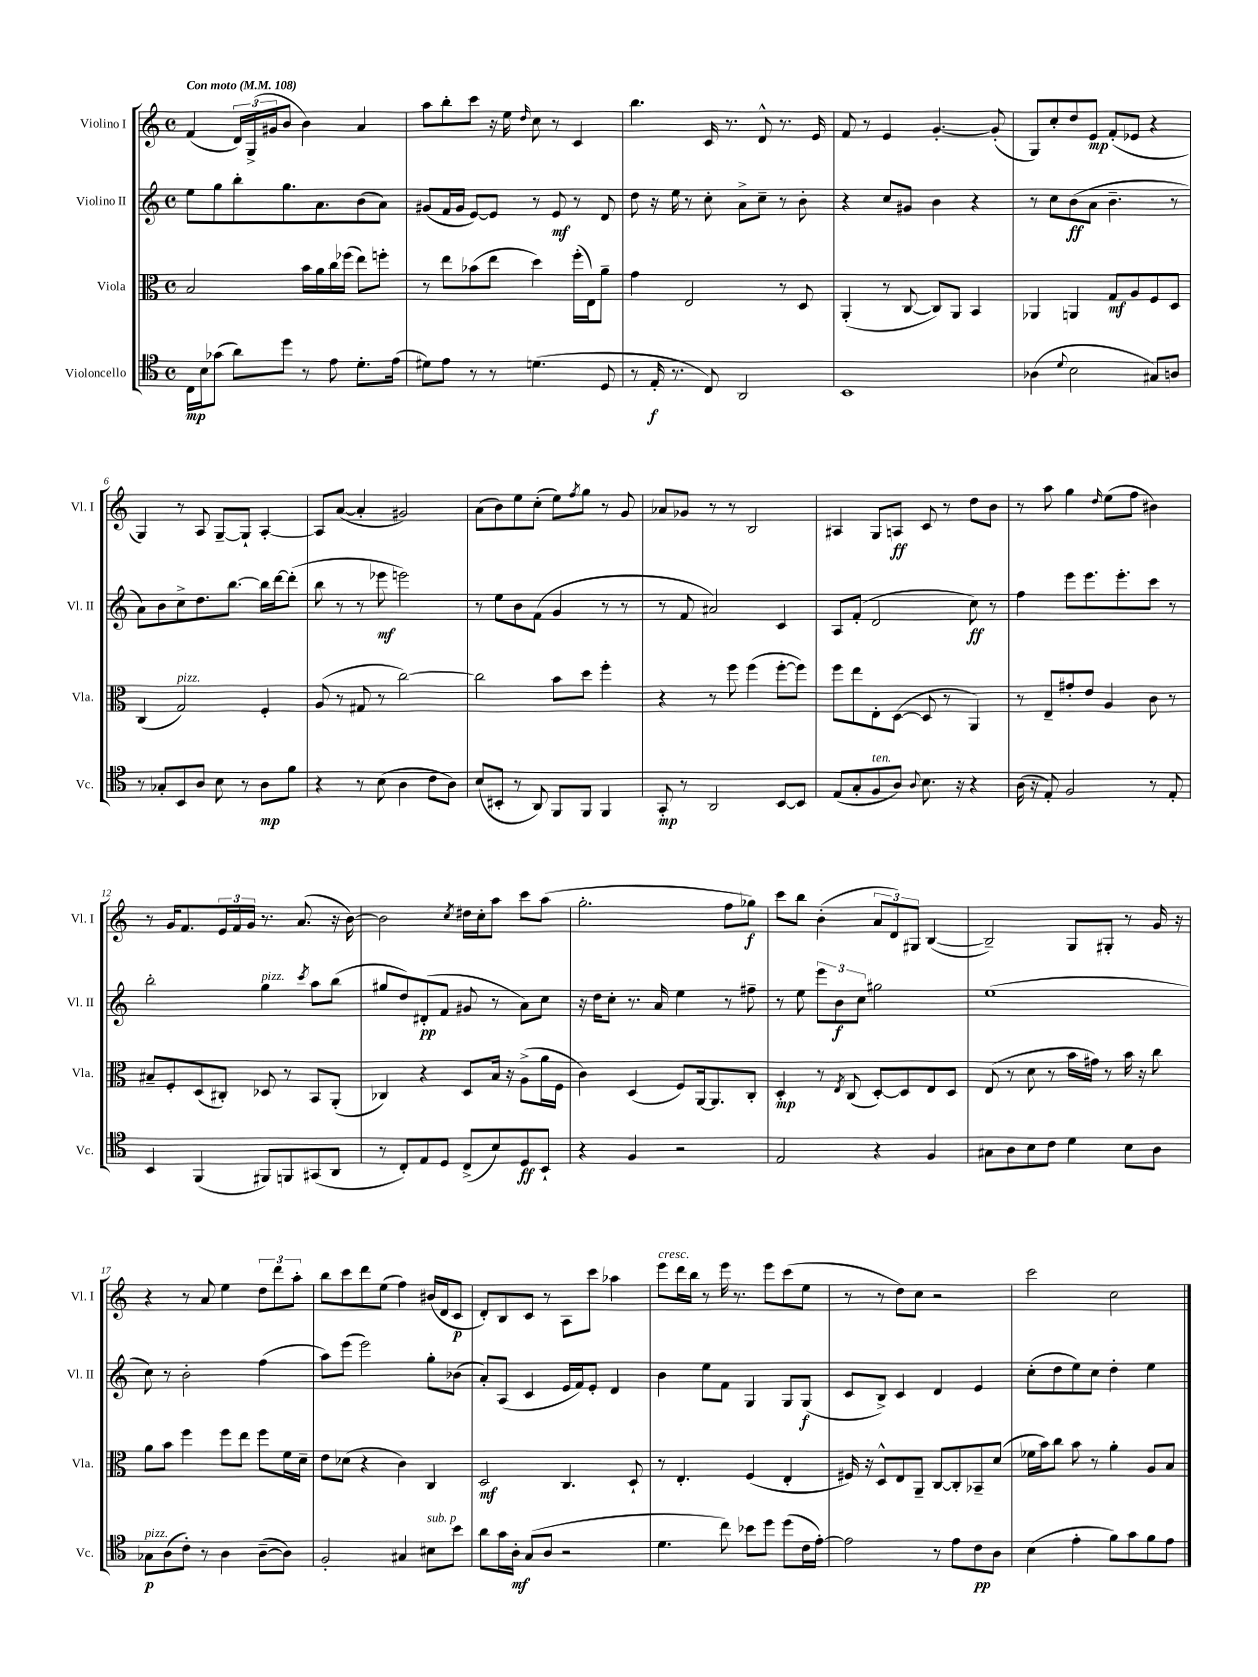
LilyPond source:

<<
\new StaffGroup <<
\new Staff = "s0" \with { instrumentName = "Violino I" shortInstrumentName = "Vl. I" } {
    \clef treble \key c \major \defaultTimeSignature \time 4/4 \tempo "Con moto" 4 = 108
    f'4( \tuplet 3/2 { d'16) g16->( gis'16 } b'8 b'4) a'4 |
    a''8 b''8-. c'''8 r16 e''16 \grace { d''16 } c''8 r8 c'4 |
    b''4. c'16 r8. d'8-^ r8. e'16 |
    f'8 r8 e'4 g'4.~-. g'8-.( |
    g8) c''8-. d''8 e'8\mp f'8-.( ees'8 r4 |
    g4) r8 a8 g8~-- g8-! a4~-. |
    a8 a'8~( a'4-. gis'2) |
    a'8( b'8) e''8 c''8-.( e''8) \acciaccatura { f''8 } g''8 r8 g'8 |
    aes'8 ges'8 r8 r8 b2 |
    ais4 g8 a8\ff c'8 r8 d''8 b'8 |
    r8 a''8 g''4 \grace { d''16 } e''8( f''8 bis'4) |
    r8 g'16 f'8. \tuplet 3/2 { e'16 f'16 g'16 } r8. a'8.( r16 b'16~) |
    b'2 \acciaccatura { c''8 } dis''16 c''16-. a''8 c'''8 a''8( |
    g''2.-. f''8 ges''8\f) |
    c'''8 b''8 b'4-.( \tuplet 3/2 { a'8 d'8) gis8 } b4~( |
    b2--) g8 gis8-. r8 g'16 r16 |
    r4 r8 a'8 e''4 \tuplet 3/2 { d''8 d'''8 a''8-. } |
    b''8 c'''8 d'''8 e''8( f''4) bis'16( d'16 c'8\p |
    d'8-.) b8 c'8 r8 a8 c'''8 aes''4 |
    e'''8^\markup { \italic "cresc." } d'''16 b''16 r8 e'''16 r8. e'''8 c'''8( e''8 |
    r8 r8 d''8) c''8 r2 |
    c'''2 c''2 \bar "|." |
}
\new Staff = "s1" \with { instrumentName = "Violino II" shortInstrumentName = "Vl. II" } {
    \clef treble \key c \major \defaultTimeSignature \time 4/4
    e''8 g''8 b''8-. g''8. a'8. b'8( a'8) |
    gis'8( f'16 gis'16 e'8~) e'8 r8 e'8\mf r8 d'8 |
    d''8 r16 e''16 r8 c''8-. a'8-> c''8-- r8 b'8-. |
    r4 c''8 gis'8 b'4 r4 |
    r8 c''8 b'8\ff( a'8 b'4.-- r8 |
    a'8) b'8 c''8-> d''8. b''8.~ b''16 d'''16~ d'''8-.( |
    b''8 r8 r8 ees'''8\mf e'''2) |
    r8 e''8 b'8 f'8( g'4 r8 r8 |
    r8 f'8 ais'2) c'4 |
    a8 f'8-.( d'2 c''8\ff) r8 |
    f''4 e'''8 e'''8. e'''8.-. c'''8 r8 |
    b''2-. g''4^\markup { \italic "pizz." } \acciaccatura { c'''8 } a''8 b''8( |
    gis''8 d''8) dis'8-.\pp( f'8 gis'8 r8 a'8) c''8 |
    r16 d''16 c''8-. r8. a'16 e''4 r8 fis''8-- |
    r8 e''8 \tuplet 3/2 { e'''8 b'8\f c''8 } gis''2 |
    e''1( |
    c''8) r8 b'2-. f''4( |
    a''8) e'''8( e'''2) g''8-. bes'8( |
    a'8-.) a8( c'4 e'16 f'16) e'8-. d'4 |
    b'4 e''8 f'8 g4 g8 g8\f( |
    c'8 b8->) c'4 d'4 e'4 |
    c''8-.( d''8 e''8) c''8 d''4-. e''4 \bar "|." |
}
\new Staff = "s2" \with { instrumentName = "Viola" shortInstrumentName = "Vla." } {
    \clef alto \key c \major \defaultTimeSignature \time 4/4
    b2 b'16 a'16 c''16 fes''16( e''8) f''8-. |
    r8 e''8 bes'8( e''8 d''4) f''16-.( e16) a'8-- |
    g'4 e2 r8 d8 |
    a,4-.( r8 c8~ c8) a,8 b,4 |
    aes,4 a,4 g8\mf a8 f8 d8 |
    c4( g2^\markup { \italic "pizz." }) f4-. |
    a8( r8 gis8 r8 c''2~) |
    c''2 b'8 d''8 f''4-. |
    r4 r8 f''8 f''4( f''8~-. f''8) |
    f''8 e''8 e8-. d8~( d8 r8 a,4) |
    r8 e8-- gis'8-. e'8 a4 c'8 r8 |
    bis8-- f8-. d8( cis8-.) des8 r8 b,8 a,8-.( |
    ces4) r4 d8 b16 r16 a8->( a'16 f16 |
    c'4) d4( f8) a,16~ a,8. c8-. |
    d4-.\mp r8 \acciaccatura { e8 } c8( d8~-.) d8 e8 d8 |
    e8( r8 d'8 r8 b'16 gis'16) r8 b'16 r16 c''8 |
    a'8 b'8 f''4 f''8 e''8 f''8 f'16 d'16-- |
    e'8 des'8( r4 c'4) c4 |
    d2\mf c4. d8-! |
    r8 e4.-. f4( e4-. |
    fis16) r16 d8-^ e8 a,8-- c8~ c8-. bes,8-- d'8( |
    fes'16 b'16) c''8 b'8 r8 a'4-. a8 b8 \bar "|." |
}
\new Staff = "s3" \with { instrumentName = "Violoncello" shortInstrumentName = "Vc." } {
    \clef tenor \key c \major \defaultTimeSignature \time 4/4
    c16\mp b16 ges'8( a'8) d''8 r8 e'8 d'8.-. e'16( |
    dis'8) e'8 r8 r8 d'4.( d8 |
    r8 e16-.\f r8. c8) a,2 |
    b,1 |
    aes4( \appoggiatura { d'8 } b2 gis8) a8 |
    r8 ges8-. b,8 a8 b8 r8 a8\mp f'8 |
    r4 r8 b8( a4 c'8 a8) |
    b8( bis,8-. r8 a,8) f,8 f,8 f,4 |
    g,8-.\mp r8 a,2 b,8~ b,8 |
    e8( g8-. f8^\markup { \italic "ten." } a8) \appoggiatura { a8 } b8. r16 r4 |
    a16( r16 e8-.) f2 r8 e8-. |
    b,4 f,4( fis,8) f,8 gis,8( a,8 |
    r8 c8-.) e8 d8 c8->( b8) d8\ff b,8-! |
    r4 f4 r2 |
    e2 r4 f4 |
    gis8 a8 b8 c'8 d'4 b8 a8 |
    ges8\p^\markup { \italic "pizz." } a8( c'8-.) r8 a4 a8~--( a8) |
    f2-. gis4 bis8^\markup { \italic "sub. p" } b'8 |
    a'8 g'16 a16-.\mf g8( a8 r2 |
    d'4. c''8) bes'8 d''8 d''8( c'16 e'16~-.) |
    e'2 r8 e'8 c'8\pp a8 |
    b4( e'4-. f'8) g'8 f'8 e'8 \bar "|." |
}
>>
>>
